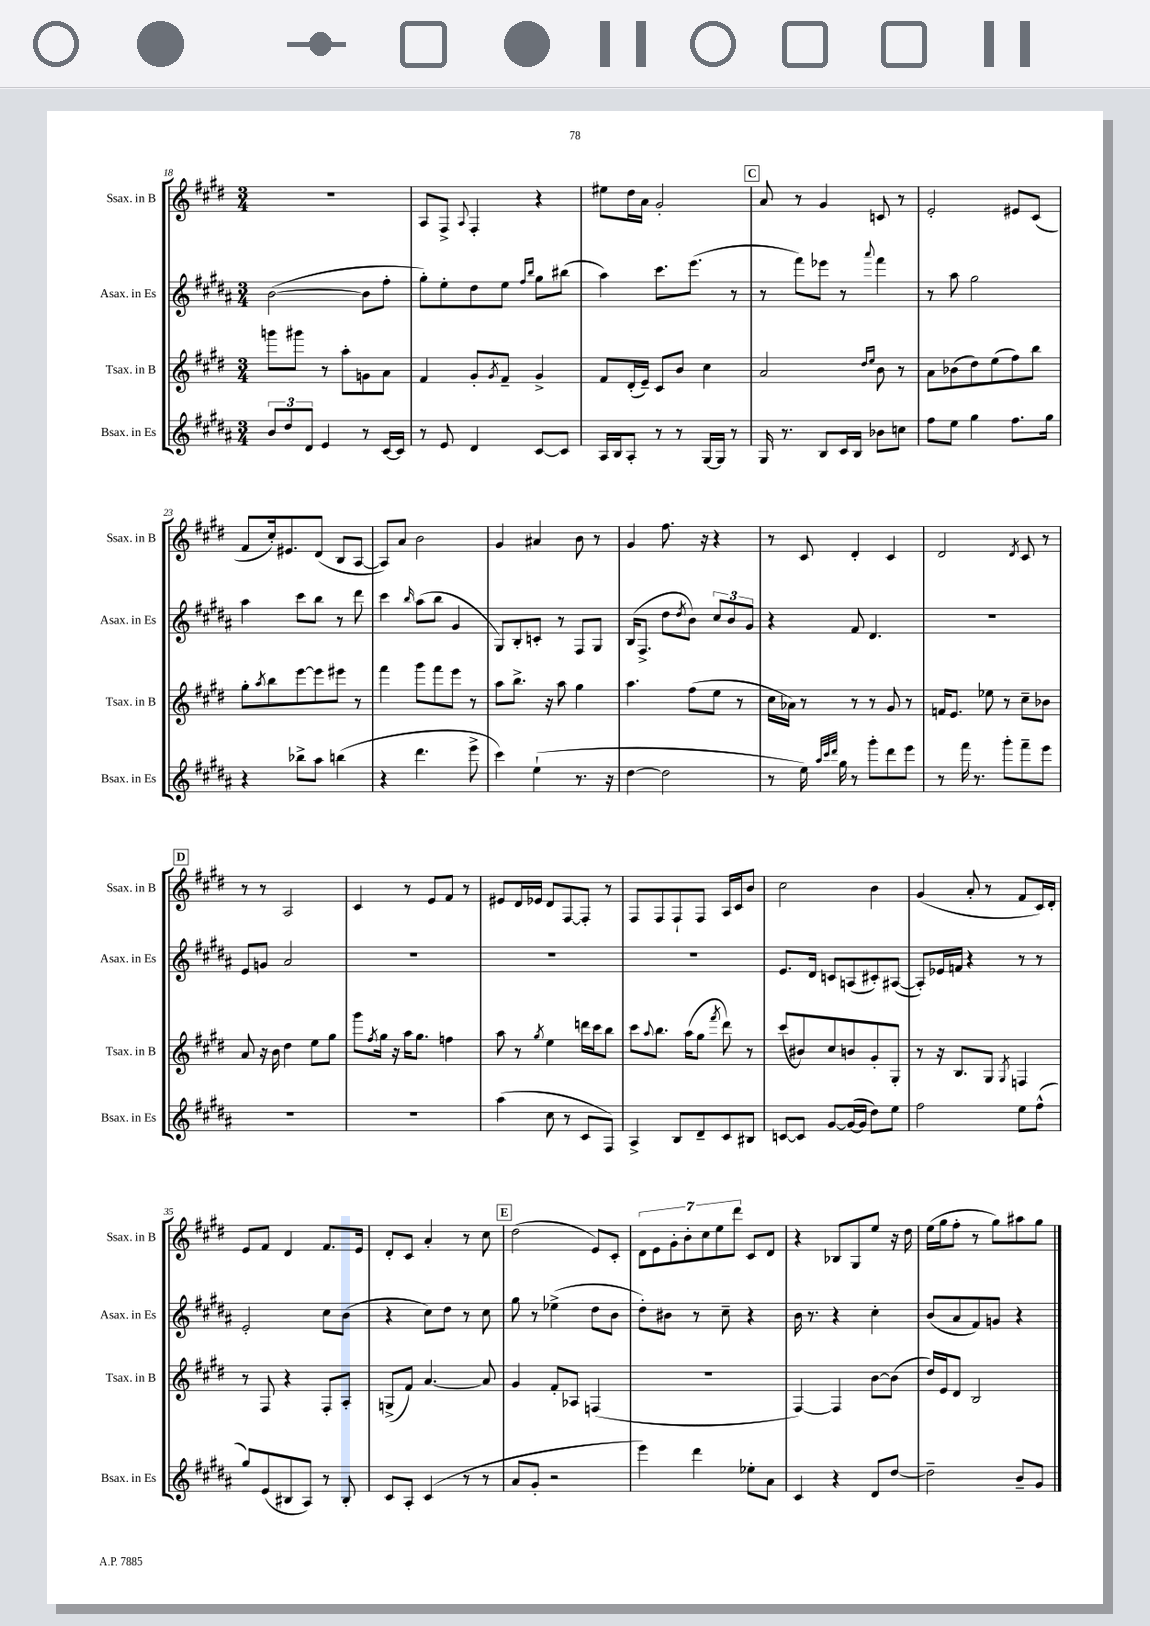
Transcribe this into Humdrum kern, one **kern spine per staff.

**kern	**kern	**kern	**kern
*part4	*part3	*part2	*part1
*staff4	*staff3	*staff2	*staff1
*I"Bsax. in Es	*I"Tsax. in B	*I"Asax. in Es	*I"Ssax. in B
*I'Bsax. in Es	*I'Tsax. in B	*I'Asax. in Es	*I'Ssax. in B
*clefG2	*clefG2	*clefG2	*clefG2
*k[f#c#g#d#a#]	*k[f#c#g#d#]	*k[f#c#g#d#a#]	*k[f#c#g#d#]
*M3/4	*M3/4	*M3/4	*M3/4
=18	=18	=18	=18
12b/L	8gggn\L	([2b\	2.r
12dd#/	.	.	.
.	8ggg#X\J	.	.
12d#/J	.	.	.
4e/	8r	.	.
.	8aa'\L	.	.
8r	8gn\	8b\L]	.
[16c#/LL	8a\J	8ff#'\J	.
16c#/JJ]	.	.	.
=19	=19	=19	=19
8r	4f#/	8gg#'\L)	8A/L
8e/	.	8ee'\	8F#^/J
.	.	.	8qqA/
4d#/	8g#'/L	8dd#\	4F#'/
.	8qg#/	.	.
.	8f#~/J	8ee\J	.
.	.	16qqff#/LL	.
.	.	16qqbb/JJ	.
[8c#/L	4g#^/	8gg#\L	4r
8c#/J]	.	(8bb#X\J	.
=20	=20	=20	=20
16A#/LL	8f#/L	4aa#\)	8ee#X\L
16B/J	.	.	.
8A#'/J	(16d#'/L	.	16dd#\L
.	16e~/JJ)	.	16a\JJ
8r	8c#/L	8.ccc#\L	2g#'/
8r	8b/J	.	.
.	.	(8.eee\J	.
[16G#/LL	4cc#\	.	.
16G#/JJ]	.	.	.
8r	.	8r	.
!!LO:REH:place=s1:t=C
=21	=21	=21	=21
16G#/	2a/	8r	8a/
8.r	.	.	.
.	.	8fff#\L)	8r
8B/L	.	8eee-X\J	4g#/
16c#/L	.	8r	.
16B/JJ	.	.	.
.	16qqdd#/LL	.	.
.	16qqee/JJ	8qqaaa#/	.
8b-X\L	8b\	4fff#\	8cn/
8ccn\J	8r	.	8r
=22	=22	=22	=22
8ff#\L	8a\L	8r	2e'/
8ee\J	(8b-X\	8aa#\	.
4gg#\	8dd#\)	2gg#\	.
.	(8ee\	.	.
8.ff#\L	8ff#\)	.	8e#X/L
.	8bb\J	.	(8c#/J
16gg#\Jk	.	.	.
!!LO:LB:g=z
=23	=23	=23	=23
4r	8gg#'\L	4aa#\	8f#/L
.	8qaa/	.	.
.	8bb\	.	16cc#'/k)
.	.	.	8.e#X/
8bb-X^\L	[8eee\	8ccc#\L	.
8aa#\J	8eee\]	8bb\J	(8d#/J
(4bbn\	8eee#X\J	8r	8B/L
.	8r	8ddd#\	[8A/J
=24	=24	=24	=24
4r	4fff#\	4ccc#\	8A/L])
.	.	.	8a/J
.	.	16qqbb/	.
4.ddd#\	8ggg#\L	(8aa#\L	2b\
.	8fff#\	8bb\J	.
.	8eee\J	4g#/	.
8eee^\	8r	.	.
=25	=25	=25	=25
4ccc#\)	8aa\L	8G#/L)	4g#/
.	8.bb^\J	8B'/	.
(4ee`\	.	8cn'/J	4a#X/
.	16r	.	.
.	8aa\	8r	.
8.r	4gg#\	8F#/L	8b\
.	.	8G#/J	8r
16r	.	.	.
=26	=26	=26	=26
[4dd#\	4.aa\	(16B/KL	4g#/
.	.	8.F#^/J	.
2dd#\]	.	8dd#\L	8.ff#\
.	.	8qdd#/	.
.	(8ff#\L	8b\J)	.
.	.	.	16r
.	8ee\J	12cc#/L	4r
.	.	12b/	.
.	8r	.	.
.	.	12g#/J	.
=27	=27	=27	=27
8r	16cc#\LL	4r	8r
.	16a-X\JJ)	.	.
16ee\)	8r	.	8c#/
32qqaa#/LLL	.	.	.
32qqccc#/	.	.	.
32qqddd#/JJJ	.	.	.
16gg#\	.	.	.
8r	8r	8f#/	4d#'/
8ggg#'\L	8r	4.d#/	.
8ddd#\	8g#/	.	4c#/
8eee\J	8r	.	.
=28	=28	=28	=28
8r	16fn/KL	2.r	2d#/
.	8.e/J	.	.
16fff#\	.	.	.
8.r	.	.	.
.	8ee-X\	.	.
8ggg#'\L	8r	.	.
.	.	.	8qd#/
8fff#~\	8cc#~\L	.	8c#/
8eee\J	8b-X\J	.	8r
!!LO:LB:g=z
!!LO:REH:place=s1:t=D
=29	=29	=29	=29
2.r	8a/	8e/L	8r
.	16r	8gn/J	8r
.	16b\	.	.
.	4dd#\	2a#/	2A/
.	8ee\L	.	.
.	8gg#\J	.	.
=30	=30	=30	=30
2.r	8ggg#\L	2.r	4c#/
.	8qff#/	.	.
.	16gg#\Jk	.	.
.	16r	.	.
.	16aa\KL	.	8r
.	8.gg#\J	.	.
.	.	.	8e/L
.	4ffn\	.	8f#/J
.	.	.	8r
=31	=31	=31	=31
(4aa#\	8aa\	2.r	8e#X/L
.	8r	.	16d#/L
.	.	.	16e-X/JJ
.	8qgg#/	.	.
8cc#\	4ee\	.	8d#/L
8r	.	.	[8F#/
8c#/L	16dddn\LL	.	8F#'/J]
.	16ccc#\J	.	.
8F#/J)	8bb\J	.	8r
=32	=32	=32	=32
4A#^/	8ccc#\L	2.r	8F#/L
.	8qqaa/	.	.
.	8.bb\J	.	8F#/
8B/L	.	.	8F#`/
.	(16aa\KL	.	.
8d#~/	8gg#\J	.	8F#/J
.	8qfff#/	.	.
8c#/	8ddd#\)	.	16A/LL
.	.	.	16c#/J
8B#X/J	8r	.	8b/J
=33	=33	=33	=33
[8cn/L	(8ccc#/L	8.e/L	2cc#\
8c/J]	8b#X/)	.	.
.	.	16d#/Jk	.
[8g#/L	8cc#/	8cn/L	.
(16g#/L_	8bn/	(8An/	.
16g#/JJ]	.	.	.
8dd#\L)	8g#'/	8c#X'/)	4b\
8ee\J	8G#'/J	([8A#X/J	.
=34	=34	=34	=34
2ff#\	8r	8A#'/L])	(4g#/
.	16r	16e-X/L	.
.	8.B/L	16fn/JJ	.
.	.	4r	8a'/
.	8G#/J	.	8r
.	8qG#/	.	.
8ee\L	4Fn/	8r	8f#/L
(8ff#^^\J	.	8r	16c#/L)
.	.	.	16d#'/JJ
!!LO:LB:g=z
=35	=35	=35	=35
8gg#/L)	8r	2e'/	8e/L
(8e/	8F#/	.	8f#/J
8B#X/	4r	.	4d#/
8A#/J)	.	.	.
8r	8F#'/L	8cc#\L	8.f#/L
8B#'/	8A'/J	(8b\J	.
.	.	.	16e/Jk
=36	=36	=36	=36
8c#/L	(8Gn^/L	4r	8d#'/L
8A#'/J	8f#/J)	.	8c#/J
(4c#/	[4.a/	8cc#\L)	4a'/
.	.	8dd#\J	.
8r	.	8r	8r
8r	8a/]	8cc#\	8cc#\
!!LO:REH:place=s1:t=E
=37	=37	=37	=37
8a#/L	4g#/	8gg#\	(2dd#\
8g#'/J	.	8r	.
2r	8f#'/L	(4ee-X^\	.
.	8A-X/J	.	.
.	(4Fn/	8dd#\L	8e/L)
.	.	8b\J	8c#'/J
=38	=38	=38	=38
4eee\)	2.r	8dd#'\L)	14d#\L
.	.	.	14e\
.	.	8b#X\J	.
.	.	.	14g#'\
.	.	.	14b'\
4ddd#\	.	8r	.
.	.	.	14cc#\
.	.	.	14ee\
.	.	8cc#~\	.
.	.	.	14ddd#\J
8ee-X'\L	.	4r	8c#/L
8a#\J	.	.	8d#/J
=39	=39	=39	=39
4c#/	[4F#/)	16b\	4r
.	.	8.r	.
4r	4F#/]	4r	8B-X/L
.	.	.	8G#/
8d#/L	[8b\L	4cc#'\	8ee/J
[8dd#/J	(8b\J]	.	16r
.	.	.	16dd#\
=40	=40	=40	=40
2dd#~\]	16dd#/LL)	(8b/L	(16ee\LL
.	16e/J	.	16gg#\J
.	8d#/J	8a#/	8ff#'\J
.	2B/	8f#/)	8r
.	.	8gn/J	8gg#\L)
8b~/L	.	4r	8aa#X\
8g#/J	.	.	8gg#\J
==	==	==	==
*-	*-	*-	*-
